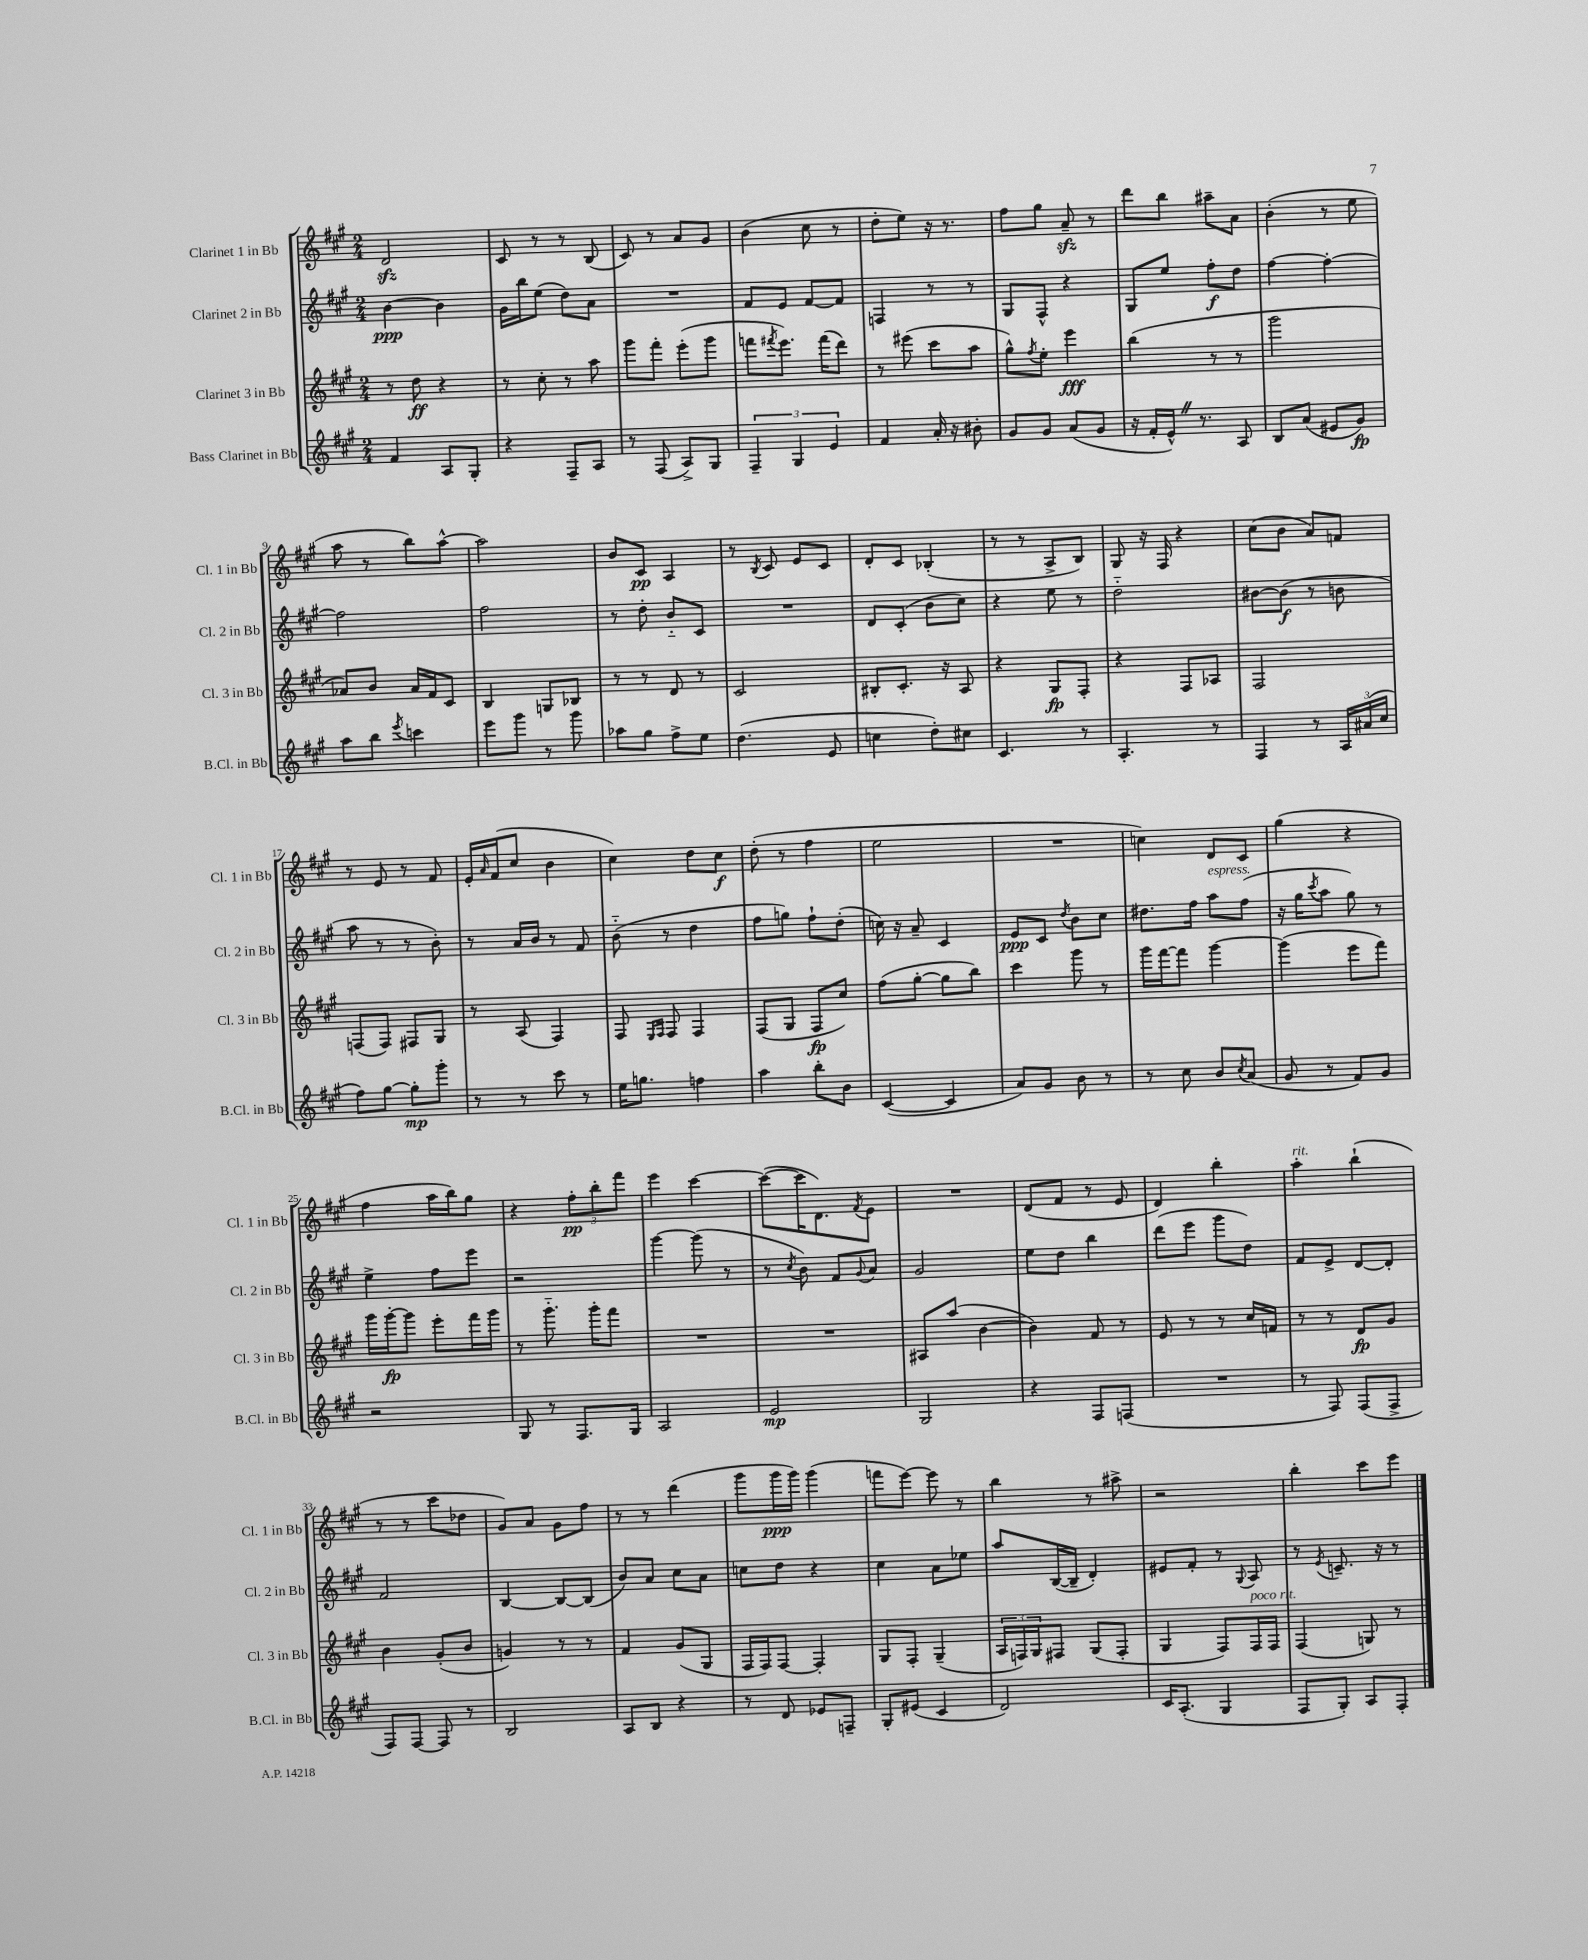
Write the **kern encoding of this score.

**kern	**kern	**kern	**kern
*staff4	*staff3	*staff2	*staff1
*clefG2	*clefG2	*clefG2	*clefG2
*k[f#c#g#]	*k[f#c#g#]	*k[f#c#g#]	*k[f#c#g#]
*M2/4	*M2/4	*M2/4	*M2/4
4f#/	8r	[4b\	2d/
.	8dd\	.	.
8A/L	4r	4b\]	.
8G#'/J	.	.	.
=	=	=	=
4r	8r	16g#\LL	8c#/
.	.	16bb\J	.
.	8cc#'\	(8ee\J	8r
8F#~/L	8r	8dd\L)	8r
8A/J	8aa\	8a\J	(8B/
=	=	=	=
8r	8ggg#\L	2r	8c#/)
(8F#/	8fff#'\J	.	8r
8A^/L)	(8eee'\L	.	8a/L
8G#/J	8ggg#\J	.	8g#/J
=	=	=	=
6F#~/	8fff\L	8f#/L	(4b\
.	8qfff#/	.	.
.	8.eee\J)	8e/J	.
6G#/	.	.	.
.	.	[8f#/L	8cc#\
.	(16fff#\LK	.	.
6e/	.	.	.
.	8ddd\J)	8f#/]J	8r
=	=	=	=
4f#/	8r	4F/	8dd'\L
.	(8eee#\	.	8ee\J)
16a'/	8ccc#\L	8r	16r
16r	.	.	8.r
8b#'\	8aa\J	8r	.
=	=	=	=
8g#/L	8gg#^^\L)	8G#/L	8ff#\L
.	8qff#/	.	.
8g#/J	8ee'\J	8F#^^/J	8gg#\J
(8a/L	4eee\	4r	8a~/
8g#/J	.	.	8r
=	=	=	=
16r	(4bb\	8G#/L	8ddd\L
16f#'/LL	.	.	.
16e^^/JJ)	.	8ee/J	8bb\J
8.r	.	.	.
.	8r	8ff#'\L	8aa#~\L
8A/	8r	8dd\J	8a\J
=	=	=	=
8B/L	2ggg#\	[4ff#\	(4b'\
(8a/J	.	.	.
8e#/L	.	4ff#'\_	8r
8g#/J)	.	.	8ee\
=	=	=	=
8aa\L	8a-/L)	2ff#\]	8aa\
8bb\J	8b/J	.	8r
8qeee/	.	.	.
4ccc\	16a-/LL	.	8bb\L)
.	16f#/J	.	.
.	8c#/J	.	[8aa^^\J
=	=	=	=
8eee\L	4B/	2ff#\	2aa\]
8ggg#\J	.	.	.
8r	8G/L	.	.
8ggg#\	8B-/J	.	.
=	=	=	=
8aa-\L	8r	8r	8b/L
8gg#\J	8r	8dd'\	8c#/J
8ff#^\L	8d/	8b'~/L	4A/
8ee\J	8r	8c#/J	.
=	=	=	=
(4.dd\	2c#/	2r	8r
.	.	.	8qB/
.	.	.	8c#/
.	.	.	8e/L
8e/	.	.	8c#/J
=	=	=	=
4cc\	8B#'/L	8d/L	8d'/L
.	8.c#'/J	(8c#'/J	8c#/J
8dd'\L)	.	8b\L	(4B-'/
.	16r	.	.
8cc#\J	8A/	8cc#\J)	.
=	=	=	=
4.c#/	4r	4r	8r
.	.	.	8r
.	8G#/L	8ee\	8A^/L
8r	8F#'/J	8r	8B/J)
=	=	=	=
4.A'/	4r	2dd'~\	8G#/
.	.	.	16r
.	.	.	16F#/
.	8F#/L	.	4r
8r	8A-/J	.	.
=	=	=	=
4F#/	2F#/	[8b#\L	(8cc#\L
.	.	(8b#\]J	8b\J
8r	.	8r	8a/L)
24A/LL	.	8b\	8f/J
(24a#/	.	.	.
24cc#/JJ	.	.	.
=	=	=	=
8ff#\L)	(8F/L	8aa\	8r
[8gg#\J	8F/J)	8r	8e/
8gg#'\]L	8F#/L	8r	8r
8ggg#'\J	8G#/J	8b'\)	8f#/
=	=	=	=
8r	8r	8r	16e'/LL
.	.	.	16qqa/
.	.	.	(16f#/J
8r	(8A/	16a/LL	8cc#/J
.	.	16b/JJ	.
8ccc#\	4F#/)	8r	4b\
8r	.	8f#/	.
=	=	=	=
16ee\LK	8F#/	(8b'~\	4cc#\)
8.gg\J	.	.	.
.	16qqE/LL	.	.
.	16qqF#/JJ	.	.
.	8F#/	8r	.
4ff\	4F#/	4dd\	8dd\L
.	.	.	8cc#\J
=	=	=	=
4aa\	(8F#/L	8ff#\L	(8dd'\
.	8G#/J	8gg\J)	8r
8bb'\L	8F#/L	8ff#`\L	4ff#\
8b\J	8cc#/J)	(8dd'\J	.
=	=	=	=
([4c#/	(8ff#\L	16cc\)	2ee\
.	.	16r	.
.	[8gg#'\J	8a~/	.
4c#/]	8gg#\]L	4c#/	.
.	8bb\J)	.	.
=	=	=	=
8a/L)	4ccc#\	8e/L	2r
8g#/J	.	8c#/J	.
.	.	8qdd/	.
8b\	8ggg#\	8b\L	.
8r	8r	8cc#\J	.
=	=	=	=
8r	16ggg#\LL	8.dd#\L	4cc\)
.	[16fff#\J	.	.
8cc#\	8fff#\]J	.	.
.	.	16ff#\Jk	.
8b/L	[4ggg#\	8aa\L	8d/L
8qcc#/	.	.	.
(8a/J	.	(8ff#\J	8c#/J
=	=	=	=
8g#/	(4ggg#\]	16r	(4gg#\
.	.	16gg#\LK	.
.	.	8qccc#/	.
8r	.	8aa\J	.
8f#/L)	8eee\L	8gg#\)	4r
8g#/J	8fff#\J)	8r	.
=	=	=	=
2r	16ggg#\LL	4ee^\	4ff#\
.	[16ggg#'\J	.	.
.	8ggg#\]J	.	.
.	8eee'\L	8ff#\L	16aa\LL
.	.	.	16bb\J)
.	16fff#\L	8eee\J	8gg#\J
.	16ggg#\JJ	.	.
=	=	=	=
8G#/	8r	2r	4r
8r	8.ggg#'~\	.	.
8.F#/L	.	.	12ff#'\L
.	16ggg#'\LK	.	.
.	.	.	12bb'\
.	8fff#\J	.	.
.	.	.	12fff#\J
16G#/Jk	.	.	.
=	=	=	=
2A/	2r	[4ggg#\	4eee\
.	.	(8ggg#\]	[4ccc#\
.	.	8r	.
=	=	=	=
2e/	2r	8r	(8ccc#\_L
.	.	8qcc#/	.
.	.	8b\)	16ccc#\]K
.	.	.	8.d\)
.	.	8f#/L	.
.	.	8qqg#/	8qf#/
.	.	8a/J	8e\J
=	=	=	=
2G#/	8A#/L	2g#/	2r
.	(8aa/J	.	.
.	[4b\	.	.
=	=	=	=
4r	4b\])	8ee\L	(8d/L
.	.	8dd\J	8f#/J
8F#/L	8f#/	4bb\	8r
(8F/J	8r	.	8e/
=	=	=	=
2r	8e/	(8ddd\L	4d/)
.	8r	8eee\J	.
.	8r	8ggg#\L	4bb'\
.	16cc#/LL	8dd\J)	.
.	16f/JJ	.	.
=	=	=	=
8r	8r	8f#/L	4aa'\
8F#/)	8r	8e^/J	.
(8F#/L	8d/L	[8d/L	(4bb`\
8F#^/J	8g#/J	8d'/]J	.
=	=	=	=
8F#/L)	4b\	2f#/	8r
[8F#/J	.	.	8r
8F#/]	(8g#'/L	.	8ccc#\L
8r	8b/J	.	8dd-\J
=	=	=	=
2B/	4g/)	[4B/	8g#/L)
.	.	.	8a/J
.	8r	8B/_L	8g#\L
.	8r	(8B/]J	8ff#\J
=	=	=	=
8A/L	4f#/	8b/L)	8r
8B/J	.	8a/J	8r
4r	(8g#/L	8cc#\L	(4ddd\
.	8G#/J	8a\J	.
=	=	=	=
8r	16F#/LL	8cc\L	8ggg#\L
.	16F#/J)	.	.
8d/	[8F#/J	8dd\J	16ggg#\L
.	.	.	16ggg#\JJ)
8e-/L	4F#'/]	4r	(4ggg#\
8F~/J	.	.	.
=	=	=	=
8G#'/L	8G#/L	4cc#\	8fff\L
(8e#/J	8F#'/J	.	[8eee\J)
4c#/	(4G#~/	8a\L	8eee\]
.	.	8ee-\J	8r
=	=	=	=
2d/)	24A/LL	8aa/L	4bb\
.	24F/)	.	.
.	24G#/J	.	.
.	8F#/J	([16B/L	.
.	.	16B~/]JJ	.
.	(8G#/L	4d'/)	8r
.	8F#'/J	.	8aa#^\
=	=	=	=
16c#/LK	4G#/	8e#/L	2r
(8.A'/J	.	.	.
.	.	8f#'/J	.
4G#/	8F#/L)	8r	.
.	.	8qqG#/	.
.	16F#/L	8A/	.
.	16F#/JJ	.	.
=	=	=	=
8F#/L	(4F#/	8r	4bb'\
.	.	8qe/	.
8G#'/J)	.	8.c~/	.
8A/L	8G/)	.	8ccc#\L
.	.	16r	.
8F#'/J	8r	8r	8eee\J
==	==	==	==
*-	*-	*-	*-
